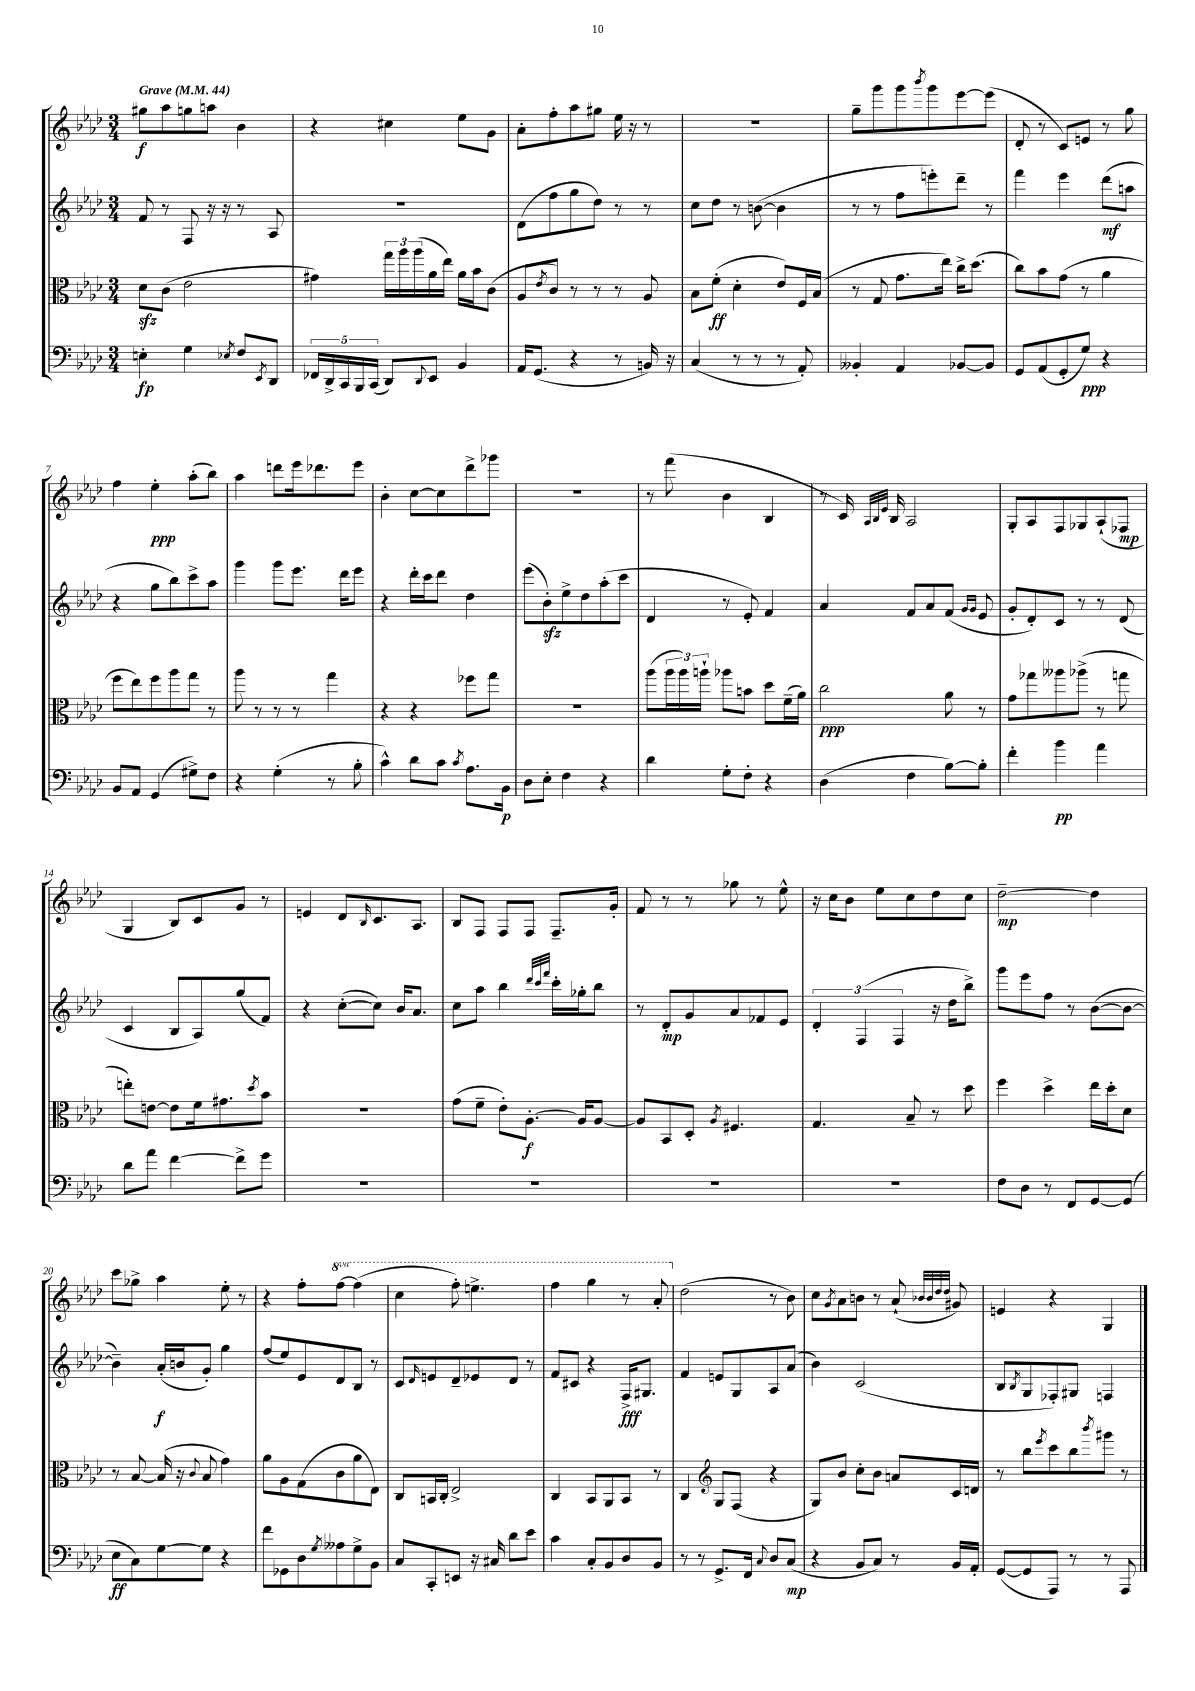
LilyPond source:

<<
\new StaffGroup <<
\new Staff = "s0" {
    \clef treble \key aes \major \numericTimeSignature \time 3/4 \set Staff.ottavationMarkups = #ottavation-simple-ordinals \tempo "Grave" 4 = 44
    gis''8\f aes''8 g''8 a''8 bes'4 |
    r4 cis''4 ees''8 g'8 |
    aes'8-. f''8-. aes''8 gis''8 ees''16 r16 r8 |
    R2. |
    g''8-- g'''8 g'''8 \acciaccatura { bes'''8 } g'''8 ees'''8~ ees'''8( |
    des'8-. r8 c'8) e'8 r8 g''8 |
    f''4 ees''4-.\ppp aes''8-.( bes''8) |
    aes''4 d'''8 ees'''16 des'''8. ees'''8 |
    bes'4-. c''8~ c''8 des'''8-> ges'''8 |
    R2. |
    r8 f'''8( bes'4 bes4 |
    r8 c'16) \grace { aes32 bes32 ees'32 } bes16 aes2 |
    g8-. aes8 f8 ges8 aes8-!( fes8\mp |
    g4 bes8) c'8 g'8 r8 |
    e'4 des'8 \grace { bes16 } c'8. aes8. |
    bes8 f8 f8 f8 f8.-- g'16-. |
    f'8 r8 r8 ges''8 r8 ees''8-^ |
    r16 c''16 bes'8 ees''8 c''8 des''8 c''8 |
    des''2~--\mp des''4 |
    c'''8 ges''8-> aes''4 ees''8-. r8 |
    r4 f''8-. \ottava #1 f'''8~ f'''4( |
    c'''4 f'''8-.) e'''4.-> |
    f'''4 g'''4 r8 aes''8-. \ottava #0 |
    des''2( r8 bes'8) |
    c''8 \acciaccatura { g'8 } aes'8 b'8 r8 aes'8-!( \grace { bes'32 bes'32 des''32 des''32 } gis'8) |
    e'4 r4 g4 \bar "|." |
}
\new Staff = "s1" {
    \clef treble \key aes \major \numericTimeSignature \time 3/4
    f'8 r8 f8 r16 r16 r8 aes8 |
    r2. |
    des'8( f''8 g''8 des''8) r8 r8 |
    c''8 des''8 r8 b'8~( b'4 |
    r8 r8 f''8 e'''8-.) des'''8-- r8 |
    f'''4 ees'''4 des'''8\mf( a''8 |
    r4 g''8 bes''8) c'''8-> aes''8 |
    g'''4 g'''8 ees'''8. des'''16 ees'''8 |
    r4 des'''16-. c'''16 des'''8 des''4 |
    ees'''8( bes'8-.\sfz) ees''8-> des''8 aes''8-.( c'''8 |
    des'4 r8 ees'8-.) f'4 |
    aes'4 f'8 aes'8 f'8( \grace { g'16 g'16 } ees'8 |
    g'8-. des'8-.) c'8 r8 r8 des'8( |
    c'4 bes8 aes8) g''8( f'8) |
    r4 c''8~-.( c''8) bes'16 aes'8. |
    c''8 aes''8 bes''4 \grace { des'''32 c'''32 f'''32 } c'''16-. ges''16-. bes''8 |
    r8 des'8-.\mp g'8 aes'8 fes'8 ees'8 |
    \tuplet 3/2 { des'4-. f4( f4 } r16 des''16 bes''8->) |
    g'''8 ees'''8 f''8 r8 bes'8~( bes'8~ |
    bes'4--) aes'16-.\f( b'16 g'8-.) g''4 |
    f''8( ees''8) ees'8 des'8 bes8 r8 |
    c'8 \grace { des'16 } e'8 des'8-- ees'8 des'8 r8 |
    f'8 cis'8 r4 f16->\fff gis8. |
    f'4 e'8 g8 aes8 aes'8( |
    bes'4) c'2( |
    bes8 \acciaccatura { bes8 } g8 fes8-.) gis8 f4 \bar "|." |
}
\new Staff = "s2" {
    \clef alto \key aes \major \numericTimeSignature \time 3/4
    des'8\sfz c'8( ees'2 |
    gis'4) \tuplet 3/2 { g''16 aes''16 aes''16( } aes'16 ees''16) aes'16 bes'16 c'8( |
    aes8 \acciaccatura { ees'8 } c'8) r8 r8 r8 aes8 |
    bes8 f'8-.\ff( des'4-. ees'8) f16 bes16( |
    r8 g8 g'8. ees''16) c''16-> des''8.( |
    c''8) bes'8 g'8( r8 aes'4 |
    f''8 ees''8) f''8 aes''8 g''8 r8 |
    aes''8 r8 r8 r8 g''4 |
    r4 r4 fes''8 g''8 |
    R2. |
    aes''8( \tuplet 3/2 { aes''16 aes''16) a''16-! } aes''8 b'8 des''8 f'16--( aes'16) |
    c''2\ppp aes'8 r8 |
    g'8 ges''8 aeses''8 aes''8->( r8 g''8 |
    e''8-.) e'8~ e'8 f'16 gis'8. \acciaccatura { des''8 } bes'8 |
    R2. |
    g'8( f'8-- ees'8-.) aes8.~-.\f aes16 aes8~ |
    aes8 bes,8 des8-. \acciaccatura { aes8 } fis4. |
    g4. bes8-- r8 des''8 |
    f''4 des''4-> ees''16 des''16-. des'8 |
    r8 bes8~ bes16( r16 \appoggiatura { c'8 } bes8 g'4) |
    aes'8 aes8 g8( c'8 aes'8 ees8) |
    c8 b,16 c16-. ees2-> |
    c4 bes,8 aes,8 bes,8 r8 |
    c4 \clef treble g8 f8( r4 |
    g8) bes'8 c''8-. bes'8 a'8 c'16 d'16 |
    r8 bes''8 \acciaccatura { ees'''8 } c'''8 bes''8 \acciaccatura { bes'''8 } gis'''8 r8 \bar "|." |
}
\new Staff = "s3" {
    \clef bass \key aes \major \numericTimeSignature \time 3/4
    e4-.\fp g4 \acciaccatura { ees8 } f8 \acciaccatura { ees,8 } des,8 |
    \tuplet 5/4 { fes,16 des,16-> c,16 bes,,16 c,16( } des,8) \appoggiatura { des,8 } ees,8 bes,4 |
    aes,16 g,8.( r4 r8 b,16) r16 |
    c4( r8 r8 r8 aes,8-.) |
    beses,4-. aes,4 bes,8~ bes,8 |
    g,8 aes,8( g,8-. g8\ppp) r4 |
    bes,8 aes,8 g,4( gis8->) f8 |
    r4 g4-.( r8 bes8-. |
    c'4-^) des'8 c'8 \acciaccatura { c'8 } aes8. bes,16\p |
    des8 ees8-. f4 r4 |
    des'4 g8-. f8-. r4 |
    des4( f4 bes8~) bes8-. |
    f'4-. bes'4\pp aes'4 |
    des'8 aes'8 f'4~ f'8-> g'8 |
    R2. |
    R2. |
    R2. |
    R2. |
    f8 des8 r8 f,8 g,8~ g,8( |
    ees8\ff c8) g8~ g8 r4 |
    f'8 ges,8 des8 \acciaccatura { g8 } aeses8 g8-> bes,8 |
    c8 c,8-. e,8 r16 cis16 des'8 ees'8 |
    c'4 c8-. bes,8 des8 bes,8 |
    r8 r8 g,8.-> f,16 \appoggiatura { c8 } des8 c8\mp( |
    r4 bes,8 c8) r8 bes,16 aes,16-. |
    g,8~( g,8 aes,,8) r8 r8 aes,,8 \bar "|." |
}
>>
>>
